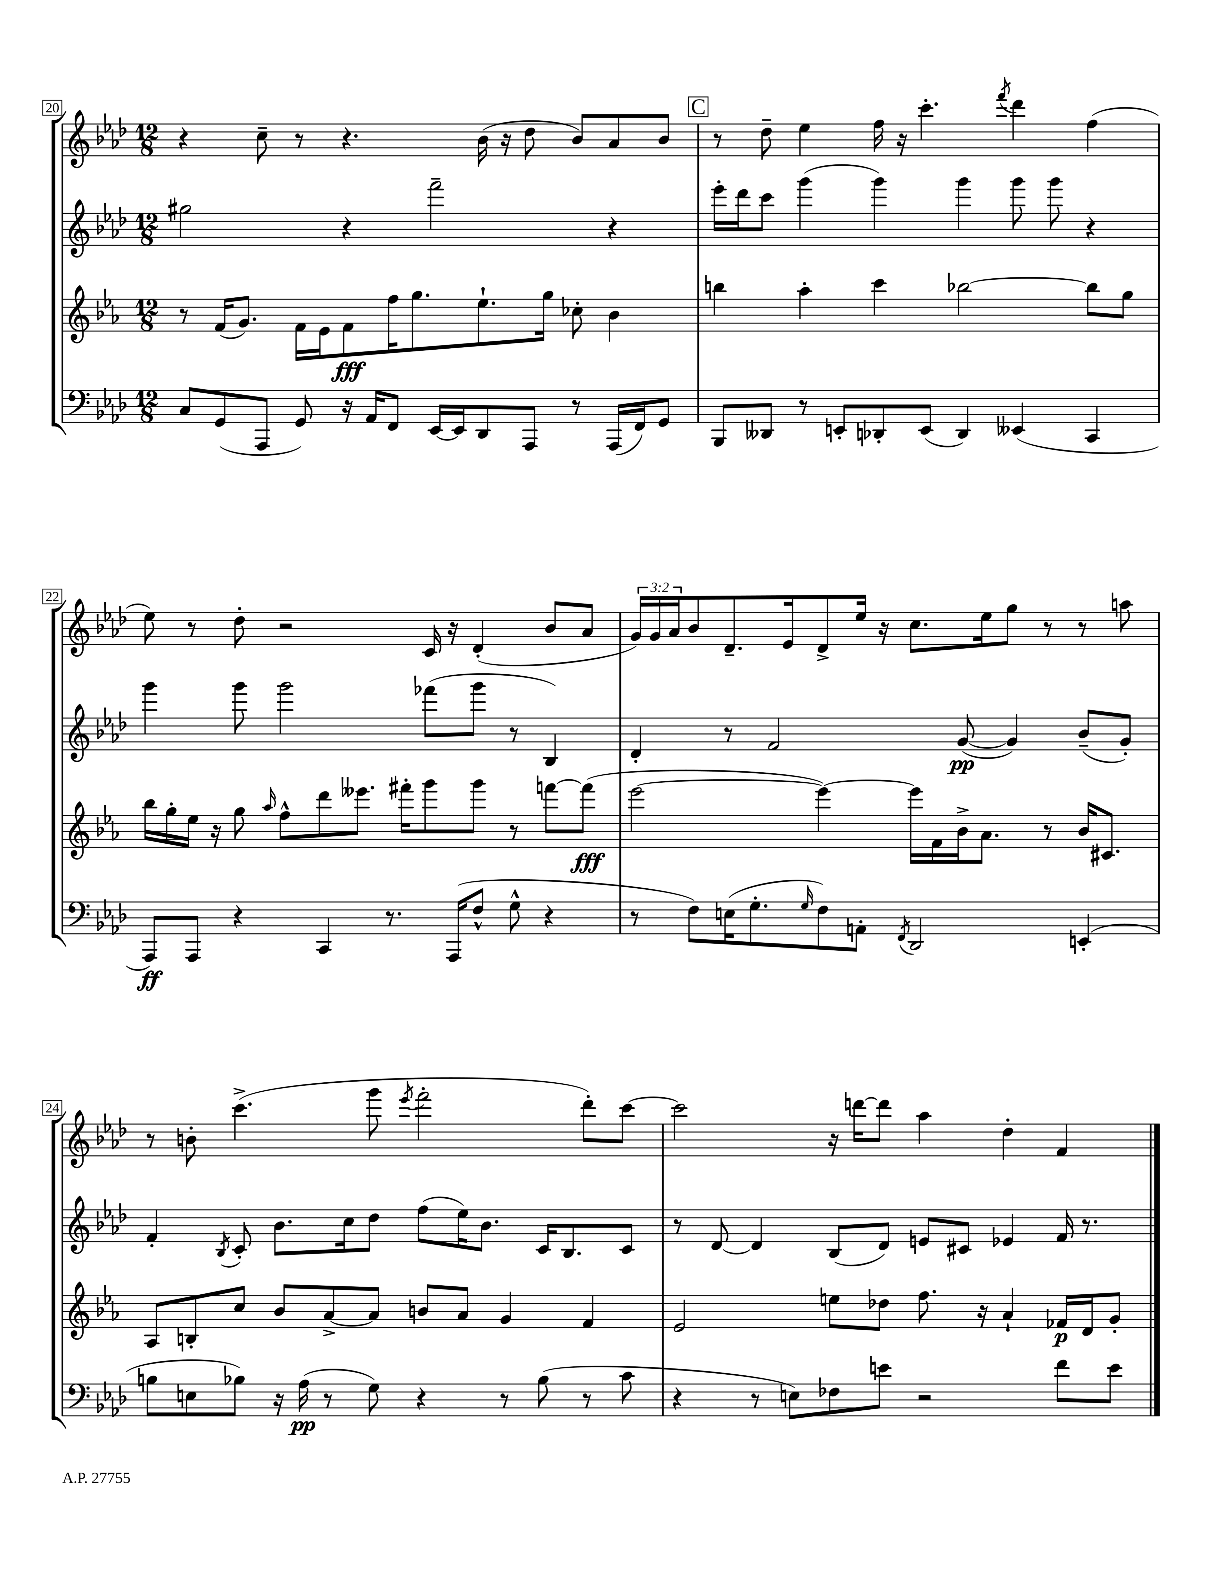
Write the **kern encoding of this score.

**kern	**kern	**kern	**kern
*staff4	*staff3	*staff2	*staff1
*clefF4	*clefG2	*clefG2	*clefG2
*k[b-e-a-d-]	*k[b-e-a-]	*k[b-e-a-d-]	*k[b-e-a-d-]
*M12/8	*M12/8	*M12/8	*M12/8
8C	8r	2gg#	4r
(8GG	(16f	.	.
.	8.g)	.	.
8AAA-	.	.	8cc~
8GG)	16f	.	8r
.	16e-	.	.
16r	8f	4r	4.r
16AA-	.	.	.
8FF	16ff	.	.
.	8.gg	.	.
[16EE-	.	2fff~	.
16EE-]	.	.	.
8DD-	8.ee-`	.	(16b-
.	.	.	16r
8AAA-	.	.	8dd-
.	16gg	.	.
8r	8cc-'	.	8b-)
(16AAA-	4b-	4r	8a-
16FF)	.	.	.
8GG	.	.	8b-
=	=	=	=
8BBB-	4bb	16eee-'	8r
.	.	16ddd-	.
8DD--	.	8ccc	8dd-~
8r	4aa-'	(4ggg	4ee-
8EE'	.	.	.
8DD-'	4ccc	4ggg)	16ff
.	.	.	16r
(8EE	.	.	4.ccc'
4DD-)	[2bb-	4ggg	.
.	.	.	8qfff
(4EE--	.	8ggg	4ddd-
.	.	8ggg	.
4CC	8bb-]	4r	(4ff
.	8gg	.	.
=	=	=	=
8AAA-)	16bb-	4ggg	8ee-)
.	16gg'	.	.
8AAA-	16ee-	.	8r
.	16r	.	.
4r	8gg	8ggg	8dd-'
.	16qqaa-	.	.
.	8ff^^	2ggg	2r
4CC	8ddd	.	.
.	8.eee--	.	.
8.r	.	.	.
.	16fff#'	.	.
.	8ggg	(8fff-	16c
(16AAA-	.	.	16r
8F^^	8ggg	8ggg	(4d-'
8G^^	8r	8r	.
4r	[8fff	4B-)	8b-
.	(8fff]	.	8a-
=	=	=	=
8r	[2eee-	4d-'	24g)
.	.	.	24g
.	.	.	24a-
8F)	.	.	8b-
(16E	.	8r	8.d-~
8.G'	.	.	.
.	.	2f	.
.	.	.	16e-
16qqG	.	.	.
8F)	4eee-_)	.	8d-^
8AA'	.	.	16ee-
.	.	.	16r
8qFF	.	.	.
2DD-	16eee-]	.	8.cc
.	16f	.	.
.	16b-^	([8g	.
.	8.a-	.	16ee-
.	.	4g])	8gg
.	8r	.	8r
(4EE'	16b-	(8b-~	8r
.	8.c#	.	.
.	.	8g')	8aa
=	=	=	=
8B	8A-	4f'	8r
8E	8B'	.	8b'
.	.	8qB-	.
8B-)	8cc	8c'	(4.ccc^
16r	8b-	8.b-	.
(16A-	.	.	.
8r	[8a-^	.	.
.	.	16cc	.
8G)	8a-]	8dd-	8ggg
.	.	.	8qeee-
4r	8b	(8ff	2fff'
.	8a-	16ee-)	.
.	.	8.b-	.
8r	4g	.	.
(8B-	.	16c	.
.	.	8.B-	.
8r	4f	.	8ddd-')
8c	.	8c	[8ccc
=	=	=	=
4r	2e-	8r	2ccc]
.	.	[8d-	.
8r	.	4d-]	.
8E)	.	.	.
8F-	8ee	(8B-	16r
.	.	.	[16ddd
8e	8dd-	8d-)	8ddd]
2r	8.ff	8e	4aa-
.	.	8c#	.
.	16r	.	.
.	4a-`	4e-	4dd-'
8f	16f-	16f	4f
.	16d	8.r	.
8e	8g'	.	.
==	==	==	==
*-	*-	*-	*-
